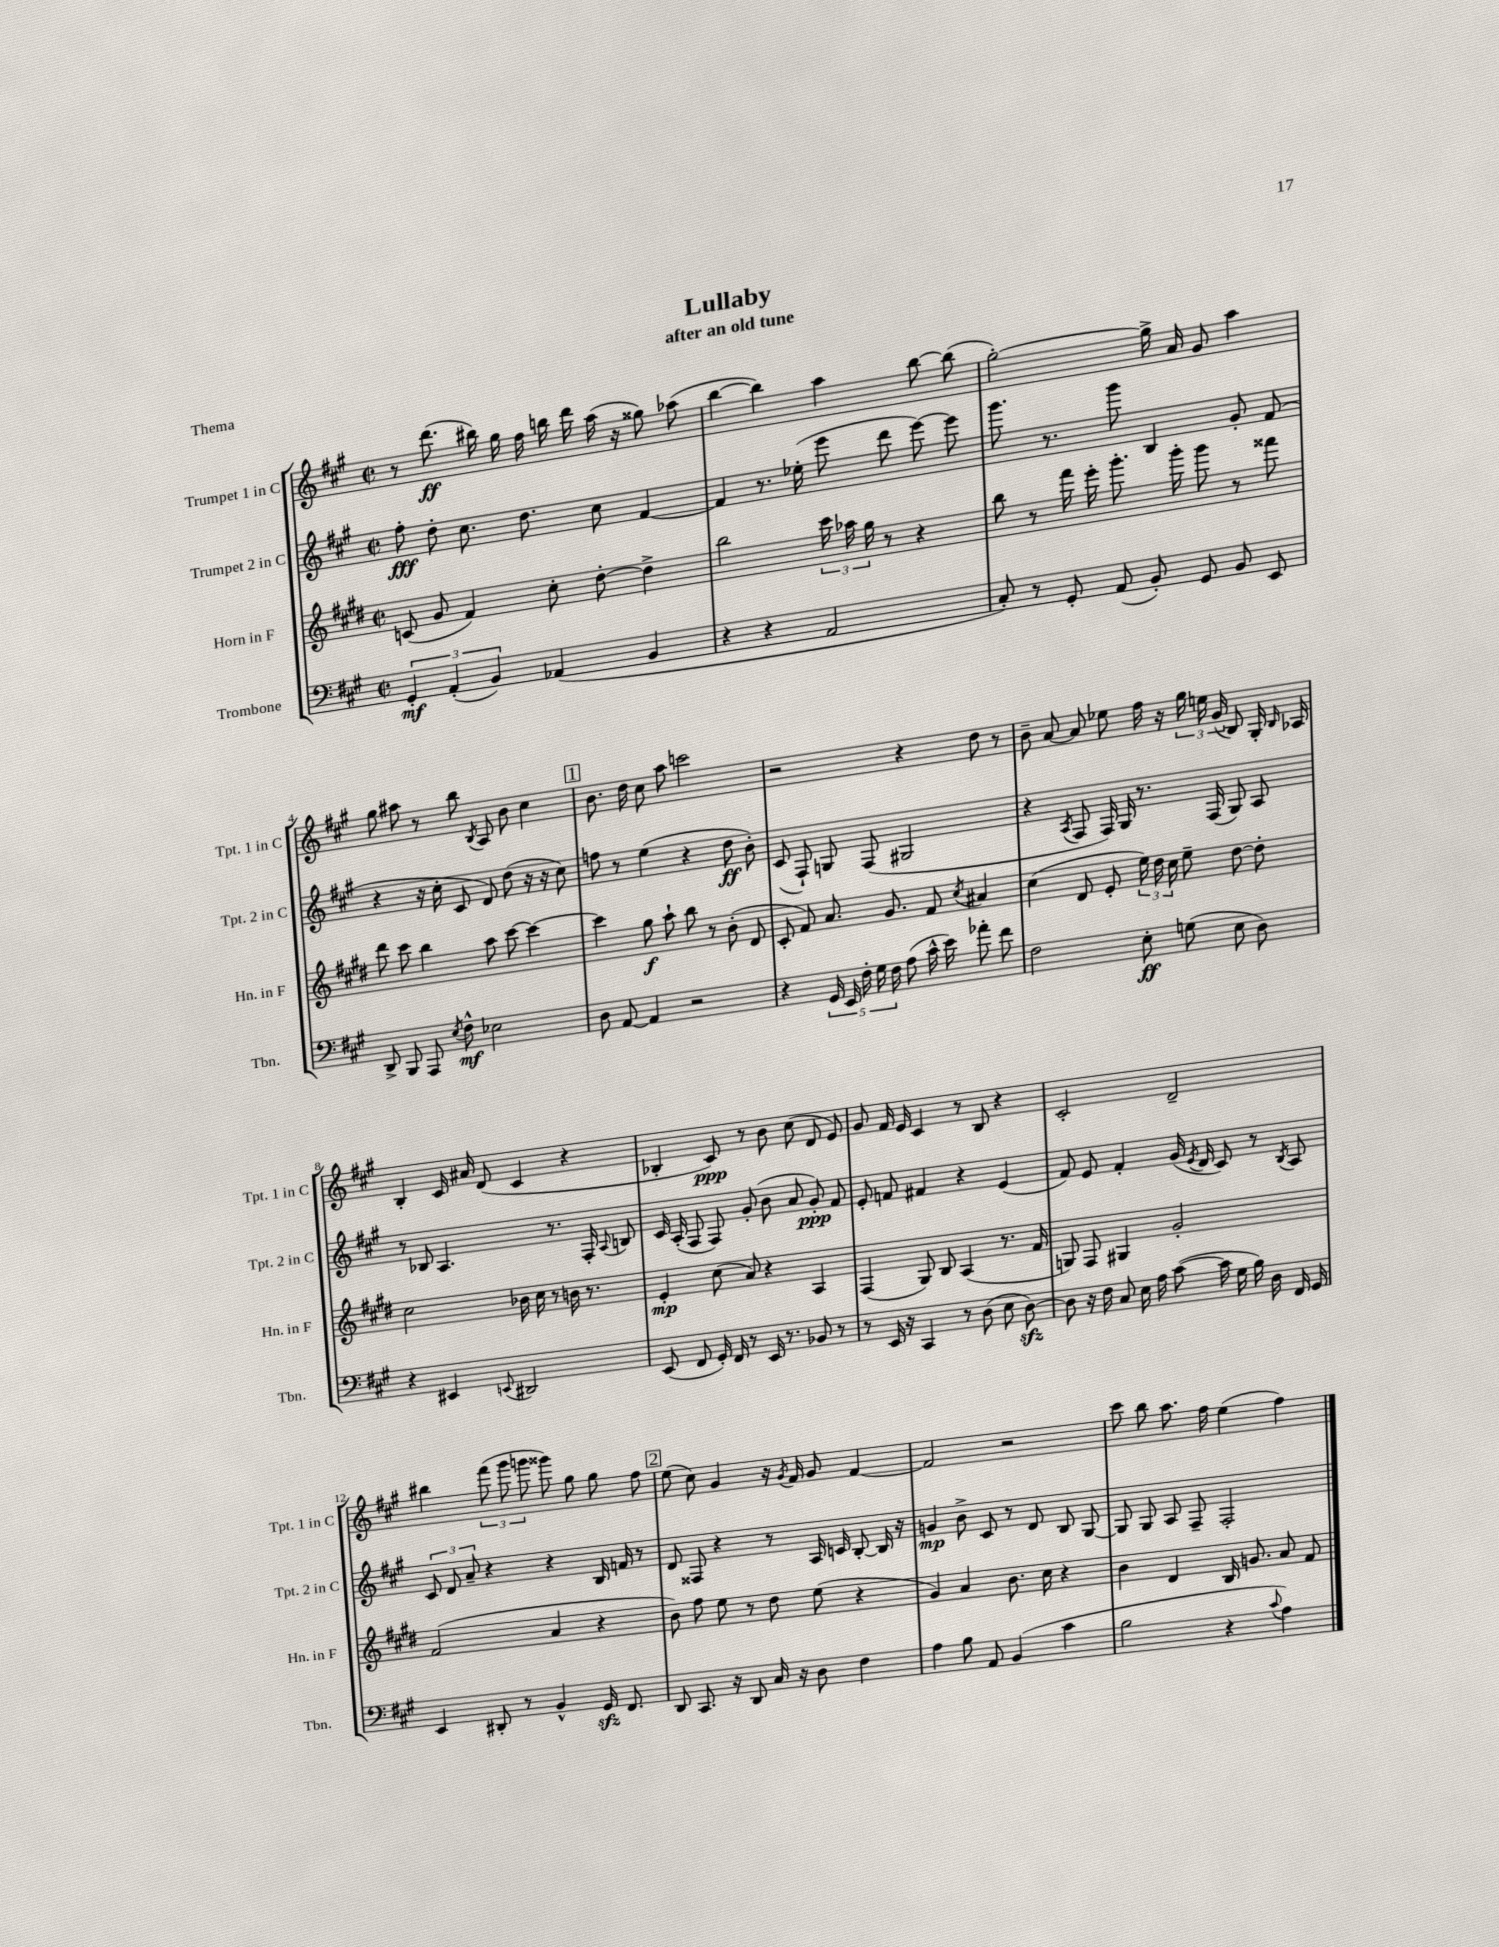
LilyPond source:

\header { title = "Lullaby" subtitle = "after an old tune" piece = "Thema" }
<<
\new StaffGroup <<
\new Staff = "s0" \with { instrumentName = "Trumpet 1 in C" shortInstrumentName = "Tpt. 1 in C" } {
    \clef treble \key a \major \defaultTimeSignature \time 2/2
    \autoBeamOff r8 d'''8.\ff( bis''16) gis''16 fis''16 b''16 d'''16 a''16( r16 gisis''8) aes''8( |
    b''4~ b''4) a''4 b''8~ b''8( |
    gis''2~-.) gis''16-> a'16 gis'8 a''4 |
    gis''8 ais''8 r8 b''8 \acciaccatura { b8 } a8 b'8 cis''4 |
    \mark \markup { \box "1" } b'8. d''16 cis''8 a''8 c'''2 |
    r2 r4 d''8 r8 |
    b'8-- a'8~ a'8 ees''8 fis''16 r16 \tuplet 3/2 { gis''16 e''16 gis'16( } b8) gis16-. \grace { b16 } aes16 |
    b4-. cis'16 ais'16 d'8( cis'4 r4 |
    bes4-. cis'8\ppp) r8 b'8 cis''8( d'8 e'8) |
    gis'8 fis'16 e'16 cis'4 r8 b8 r4 |
    cis'2-. d'2-- |
    bis''4 \tuplet 3/2 { fis'''8( gis'''8 g'''8 } gisis'''8) gis''8 gis''8 fis''8 |
    \mark \markup { \box "2" } e''8( cis''8) gis'4 r16 \acciaccatura { gis'8 } fis'16 gis'8 fis'4~ |
    fis'2 r2 |
    cis'''8 b''8 a''8. fis''16 e''4( fis''4) \bar "|." |
}
\new Staff = "s1" \with { instrumentName = "Trumpet 2 in C" shortInstrumentName = "Tpt. 2 in C" } {
    \clef treble \key a \major \defaultTimeSignature \time 2/2
    \autoBeamOff fis''8-.\fff d''8-. cis''8. d''8. cis''8 fis'4~ |
    fis'4 r8. ees''16-.( e'''8 d'''8 e'''8~) e'''8 |
    gis'''8. r8. gis'''8 b4 gis'8-. fis'8( |
    r4 r16 cis''16-. cis'8 d'8) d''8( r16 r16 cis''8) |
    \mark \markup { \box "1" } f''8 r8 e''4( r4 d''8\ff b'8-.) |
    cis'8( fis8-!) g8 fis8( gis2 |
    r4 \acciaccatura { a8 } fis8 fis16) gis16 r8. fis16( gis8) a8 |
    r8 bes8 a4. r8. fis16-. \appoggiatura { a8 } b8 |
    cis'16 a16-.( fis8 fis8) gis'8-.( b'8 a'8 gis'8-.\ppp) fis'8 |
    e'8-. f'8 fis'4 r4 e'4( |
    fis'8) e'8 fis'4-. gis'16( \acciaccatura { e'8 } d'16 cis'8) r8 \acciaccatura { b8 } a8 |
    \tuplet 3/2 { cis'8 d'8 a'8-- } r4 r4 b16 f'16 r8 |
    \mark \markup { \box "2" } d'8 fisis8 r4 r8 a16 c'16 b8~-. b16 r16 |
    g'4\mp b'8-> cis'8 r8 d'8 b8 gis8~ |
    gis8 gis8 a8 fis8-- fis2-. \bar "|." |
}
\new Staff = "s2" \with { instrumentName = "Horn in F" shortInstrumentName = "Hn. in F" } {
    \clef treble \key e \major \defaultTimeSignature \time 2/2
    \autoBeamOff c'8( gis'8 fis'4) cis''8-. dis''8~-. dis''4-> |
    b''2 \tuplet 3/2 { cis'''16 aes''16 gis''16 } r8 r4 |
    b''8 r8 fis'''16 e'''16-. gis'''8.-. gis'''16-. gis'''8 r8 fisis'''8 |
    dis'''8 cis'''8 b''4 a''8 cis'''8~ cis'''4~ |
    \mark \markup { \box "1" } cis'''4 gis''8\f a''8-! b''8 r8 b'8-.( dis'8 |
    cis'8-. fis'8) a'8. gis'8. fis'8 \acciaccatura { cis''8 } ais'4 |
    cis''4( dis'8 e'8-. \tuplet 3/2 { e''16) dis''16 cis''16 } e''8-- dis''8~ dis''8-. |
    cis''2 bes'16 cis''16 r8 b'16 r8. |
    e'4-.\mp cis''8( a'8) r4 a4 |
    fis4( gis8) b8 a4( r8. fis'16 |
    g8) fis8 gis4 gis'2-. |
    fis'2( a'4 r4 |
    \mark \markup { \box "2" } b'8) fis''8 e''8 r8 dis''8 e''8( r4 |
    gis'4) a'4 b'8. cis''16 r4 |
    b'4 dis'4 b16 g'8. a'8 fis'8 \bar "|." |
}
\new Staff = "s3" \with { instrumentName = "Trombone" shortInstrumentName = "Tbn." } {
    \clef bass \key a \major \defaultTimeSignature \time 2/2
    \autoBeamOff \tuplet 3/2 { gis,4-.\mf a,4-.( b,4) } aes,4( b,4 |
    r4 r4 a,2 |
    cis8-.) r8 gis,8-. a,8( b,8-.) gis,8 b,8 e,8 |
    d,8-> b,,8 a,,8 \acciaccatura { e8 } fis8-^\mf ees2 |
    \mark \markup { \box "1" } d8 a,8~ a,4 r2 |
    r4 \tuplet 5/4 { gis,16 e,16 fis16-. gis16 fis16 } a8( cis'16-^ e'16) aes'8-. fis'8 |
    fis2 e8-.\ff g8( e8 d8) |
    r4 eis,4 \appoggiatura { e,8 } dis,2 |
    e,8( fis,8 gis,16-.) fis,16 r8 e,16 r8. bes,8 r8 |
    r8 e,16 r16 cis,4 r8 d8( e8 d8~\sfz) |
    d8 r16 fis16 cis8 e16 a16 cis'8~( cis'16 gis16 b16) d16 fis,16 gis,16 |
    e,4 dis,8-. r8 b,4-^ gis,16\sfz fis,8. |
    \mark \markup { \box "2" } d,8 cis,8. r16 d,8 cis16 r16 d8 fis4 |
    a4 b8 a,8 b,4( cis'4 |
    b2 r4 \appoggiatura { cis'8 } a4) \bar "|." |
}
>>
>>
